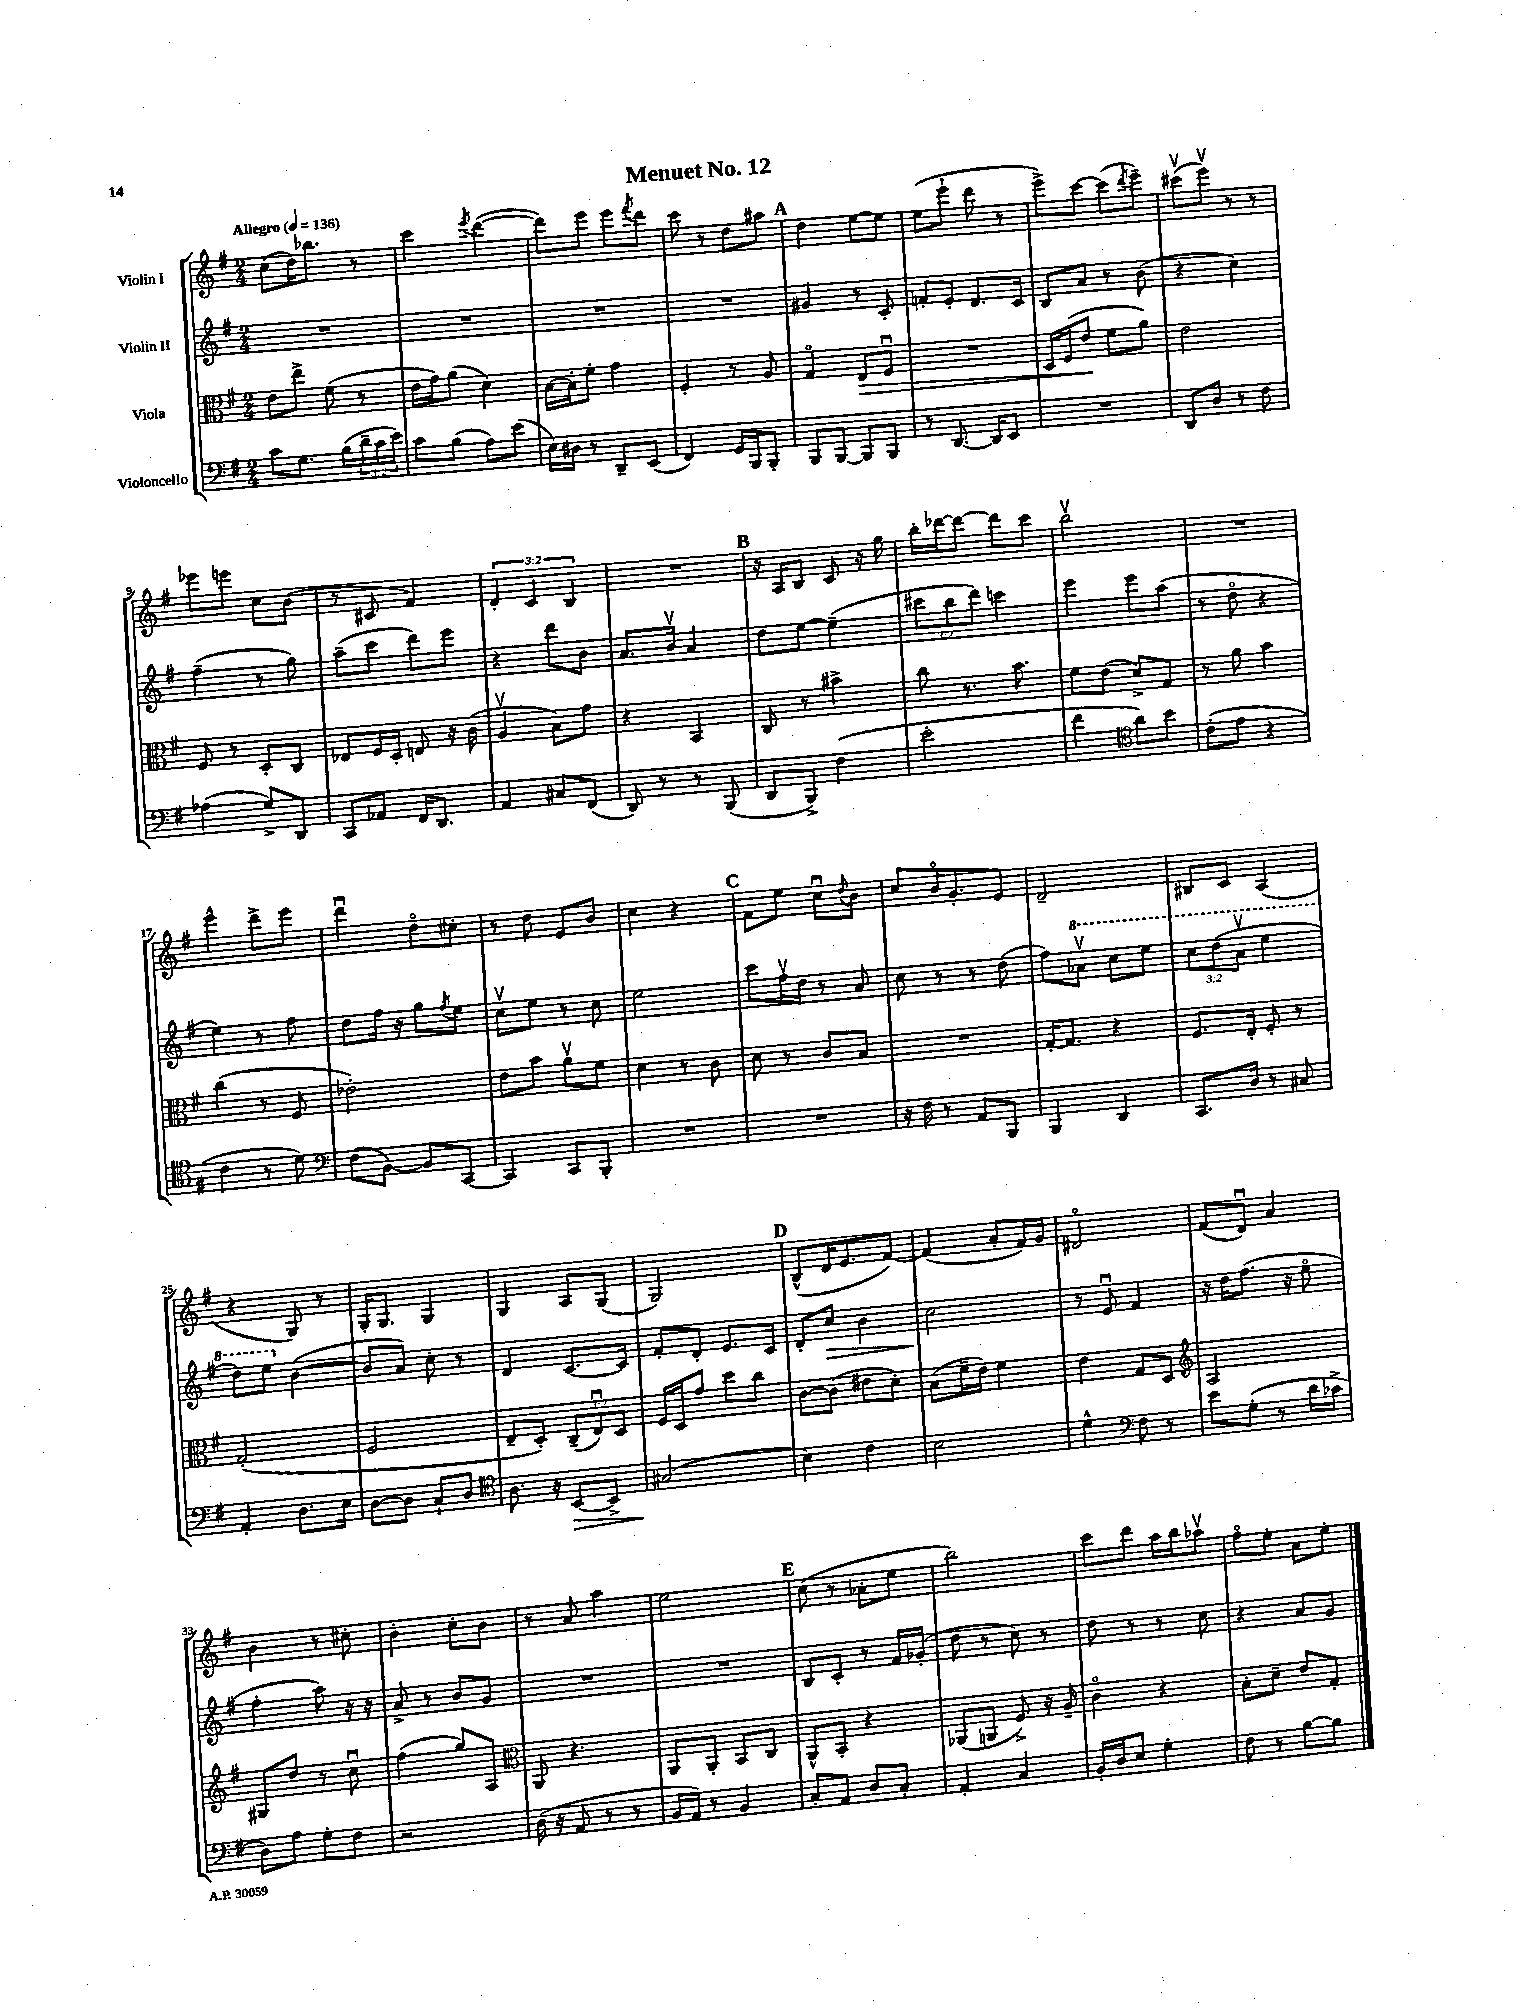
\header { title = "Menuet No. 12" }
<<
\new StaffGroup <<
\new Staff = "s0" \with { instrumentName = "Violin I" } {
    \clef treble \key g \major \numericTimeSignature \time 2/4 \override Staff.TupletNumber.text = #tuplet-number::calc-fraction-text \tempo "Allegro" 4 = 136
    c''8( d''16) bes''8. r8 |
    c'''4 \acciaccatura { e'''8 } d'''4~( |
    d'''8) e'''8 e'''8 \acciaccatura { fis'''8 } d'''8 |
    c'''8 r8 d''8 ais''8 |
    \mark \markup { \bold "A" } d''4 e''8~ e''8 |
    e''8( e'''8-! d'''8 r8 |
    e'''8->) c'''8~ c'''8( \acciaccatura { d'''8 } e'''8--) |
    cis'''8\upbow( e'''8\upbow) r8 r8 |
    ees'''8 e'''8 c''8 b'8( |
    r8 cis'8 fis'4) |
    \tuplet 3/2 { d'4-. c'4 b4 } |
    R2 |
    \mark \markup { \bold "B" } r16 a16 b8 c'8 r16 g''16 |
    b''16-. des'''16~ des'''8~ des'''8 c'''8 |
    b''2\upbow |
    R2 |
    e'''4-^ d'''8-> e'''8 |
    d'''4\downbow d''8\flageolet cis''8-. |
    r8 d''8 e'8 b'8 |
    c''4 r4 |
    \mark \markup { \bold "C" } fis'8 e''8 c''8\downbow \appoggiatura { d''8 } b'8 |
    c''8 b'16\flageolet g'8.-. e'8 |
    d'2-- |
    bis8 c'8 a4( |
    r4 g8) r8 |
    g16-. g8. g4 |
    g4 a8 g8( |
    g2) |
    \mark \markup { \bold "D" } b8-^( d'16 e'8. fis'8~) |
    fis'4( a'8-. fis'16) g'16 |
    dis'2\flageolet |
    fis'8( d'8\downbow) a'4 |
    b'4 r8 cis''8-. |
    b'4-. c''8-. b'8 |
    r8 a'8 a''4 |
    e''2 |
    \mark \markup { \bold "E" } c''8( r8 aes'8-. e''8 |
    b''2) |
    c'''8 d'''8 a''16 b''16 aes''8\upbow |
    fis''8\flageolet e''8-. a'8 e''8-. \bar "|." |
}
\new Staff = "s1" \with { instrumentName = "Violin II" } {
    \clef treble \key g \major \numericTimeSignature \time 2/4 \override Staff.TupletNumber.text = #tuplet-number::calc-fraction-text
    R2 |
    R2 |
    R2 |
    R2 |
    \mark \markup { \bold "A" } gis'4 r8 c'8-. |
    f'8-. e'8-. d'8. c'16 |
    b8 a'8 r8 b'8( |
    r4 c''4) |
    fis''4--( r8 g''8) |
    a''8--( c'''8 d'''8) e'''8 |
    r4 d'''8 b'8 |
    a'8. b'16\upbow a'4 |
    \mark \markup { \bold "B" } d''8 e''8~ e''4--( |
    \tuplet 3/2 { cis'''8 b''8 d'''8) } c'''4 |
    e'''4 e'''8 a''8( |
    r8 d''8\flageolet r4 |
    e''4) r8 fis''8 |
    d''8 fis''16 r16 g''8 \acciaccatura { fis''8 } e''8 |
    c''8\upbow e''8 r8 c''8 |
    e''2 |
    \mark \markup { \bold "C" } c'''8 fis''16\upbow d''16 r8 a'8 |
    c''8 r8 r8 d''8( |
    fis''8) \ottava #1 aes''8\upbow c'''8 e'''8 |
    \tuplet 3/2 { c'''8 d'''8( a''8\upbow } e'''4 |
    d'''8) e'''8 \ottava #0 b'4~( |
    b'8 a'8) c''8-. r8 |
    d'4 c'8.~ c'16 |
    fis'8-. d'8-. e'8. c'16 |
    \mark \markup { \bold "D" } d'8-. c''8\> b'4 |
    c''2\! |
    r8 e'8\downbow fis'4 |
    r16 d''16 fis''8.( r16 e''8\flageolet |
    fis''4-. a''8) r16 r16 |
    a'8-> r8 b'8 g'8 |
    R2 |
    R2 |
    \mark \markup { \bold "E" } b8 c'8-. r8 fis'16 ges'16-.( |
    d''8 r8 c''8) r8 |
    d''8 r8 r8 c''8 |
    r4 a'8 g'8 \bar "|." |
}
\new Staff = "s2" \with { instrumentName = "Viola" } {
    \clef alto \key g \major \numericTimeSignature \time 2/4 \override Staff.TupletNumber.text = #tuplet-number::calc-fraction-text
    e'8 e''8-> fis'8( r8 |
    e'16 g'16) a'8( d'4) |
    b16~ b16-. fis'8-. g'4 |
    fis4-. r8 a8 |
    \mark \markup { \bold "A" } g4\flageolet e8\> fis8\downbow |
    R2 |
    d16 fis16( e'8\! fis'8 a'8) |
    e'2 |
    fis8 r8 d8-. c8 |
    ees8 fis16 d16-. e8 r16 c'16( |
    a4\upbow b8) g'8 |
    r4 b,4 |
    \mark \markup { \bold "B" } c8 r8 bis'4-> |
    c''8 r8. b'8. |
    fis'8 e'8( d'8->) g8 |
    r8 a'8 b'4 |
    c''4( r8 fis8 |
    ees'2-.) |
    e'8 b'8 a'8\upbow fis'8 |
    d'4 r8 c'8 |
    \mark \markup { \bold "C" } d'8 r8 c'8 b8 |
    R2 |
    g16~-. g8. r4 |
    fis8. e16-. fis8-. r8 |
    g2-.( |
    fis2 |
    e8-- d8-.) \tuplet 3/2 { c8--( e8\downbow) d8 } |
    fis16 d16 g'8 d''8 c''8 |
    \mark \markup { \bold "D" } c'8~ c'8( eis'8 d'8-.) |
    b8( fis'16-- e'16) fis'4 |
    e'4 g8 d8 |
    \clef treble a2 |
    gis8 d''8 r8 c''8\downbow |
    fis''4( g''8) a8 |
    \clef alto a,8 r4. |
    a,8 a,8-. b,8 c8 |
    \mark \markup { \bold "E" } a,8-^ b,8-. r4 |
    aes,8( a,8 fis8->) r16 a16-- |
    c'4\flageolet r4 |
    b8-. d'8-- e'8 g8-. \bar "|." |
}
\new Staff = "s3" \with { instrumentName = "Violoncello" } {
    \clef bass \key g \major \numericTimeSignature \time 2/4 \override Staff.TupletNumber.text = #tuplet-number::calc-fraction-text
    c'8 g8. b16( \tuplet 3/2 { d'16-- c'16 e'16) } |
    c'8 b8( a8) e'8( |
    e16) dis16 r8 d,8-- e,8( |
    fis,4) g,16 b,,16 b,,8-. |
    \mark \markup { \bold "A" } b,,8 b,,8~ b,,8 b,,8 |
    r8 d,8.~ d,16 e,8 |
    R2 |
    d,8 d8 r8 fis8 |
    aes4( g8->) d,8 |
    c,8 aes,8 fis,16 d,8. |
    a,4 cis8 fis,8( |
    d,8) r8 r8 b,,8( |
    \mark \markup { \bold "B" } d,8 b,,8->) fis4( |
    e'2-. |
    fis'4 \clef tenor a'8) b'8 |
    c'8-.( e'8 r4 |
    c'4 r8 d'8) |
    \clef bass fis8( b,8~) b,8 c,8~ |
    c,4 c,8 b,,8-. |
    R2 |
    \mark \markup { \bold "C" } R2 |
    r16 fis16 r8 a,8 b,,8 |
    b,,4 d,4 |
    c,8. d16 r8 cis8 |
    a,4-. d8. e16 |
    d8~ d8 c8-! d8 |
    \clef tenor a8. r16 b,8~\> b,8-> |
    gis2\!( |
    \mark \markup { \bold "D" } b4) c'4 |
    b2 |
    d'4-^ \clef bass fis8 r8 |
    e'8 g8-.( r8 d'16 ces'16-> |
    d8) a8 g8-. fis8 |
    r2 |
    d16( r16 a,8 r8 r8 |
    b,16 a,16) r8 b,4 |
    \mark \markup { \bold "E" } c8-. a,8 d8 c8-. |
    a,4-. c4 |
    b,16-. d16 e8 g4-. |
    fis8 r8 b8~ b8 \bar "|." |
}
>>
>>
